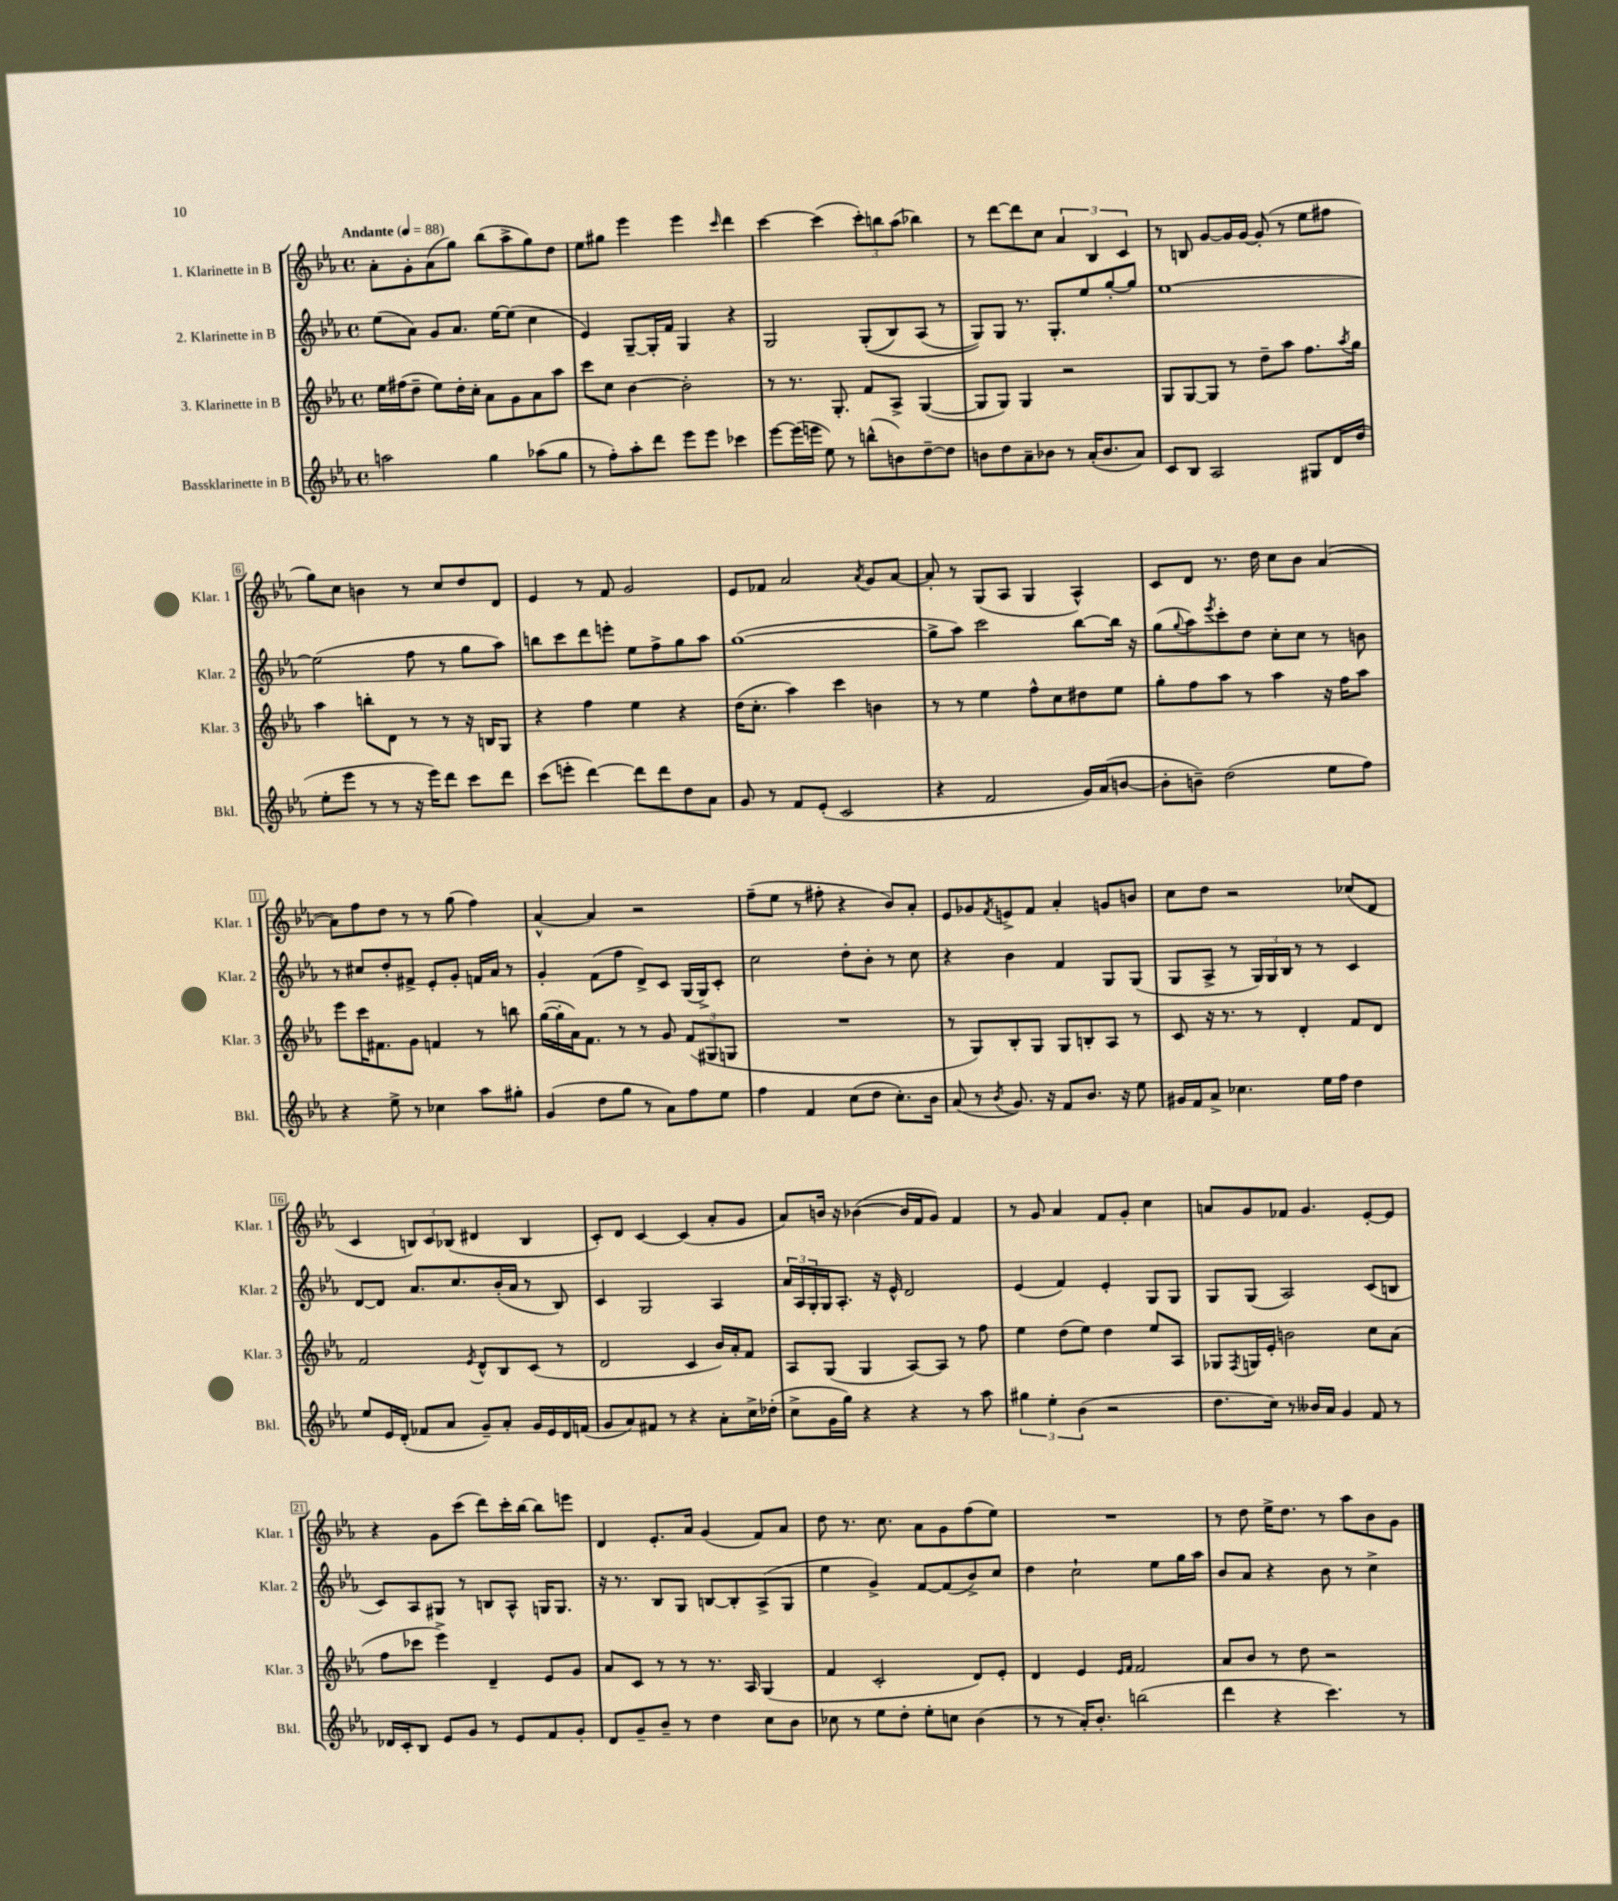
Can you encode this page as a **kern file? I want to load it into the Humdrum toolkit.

**kern	**kern	**kern	**kern
*part4	*part3	*part2	*part1
*staff4	*staff3	*staff2	*staff1
*I"Bassklarinette in B	*I"3. Klarinette in B	*I"2. Klarinette in B	*I"1. Klarinette in B
*I'Bkl.	*I'Klar. 3	*I'Klar. 2	*I'Klar. 1
*clefG2	*clefG2	*clefG2	*clefG2
*k[b-e-a-]	*k[b-e-a-]	*k[b-e-a-]	*k[b-e-a-]
*M4/4	*M4/4	*M4/4	*M4/4
*met(c)	*met(c)	*met(c)	*met(c)
*MM88	*MM88	*MM88	*MM88
=1	=1	=1	=1
!	!	!	!LO:TX:a:B:t=Andante
2aan\	16ee-\LL	(8ee-\L	8a-'\L
.	(16ff#X\J	.	.
.	8dd~\J	8a-\J)	8g'\
.	8ee-\L)	8g/L	(8a-\
.	16dd'\L	8.a-/J	8gg\J)
.	16cc'\JJ	.	.
4gg\	8a-\L	.	(8bb-\L
.	.	[16ee-\KL	.
.	8g\	(8ee-\J]	8aa-^\
(8aa-X\L	8a-\	4cc\	8gg\)
8gg\J	8aa-\J	.	8dd\J
=2	=2	=2	=2
8r	8ccc\L	4e-/)	8ee-\L
8ff'\L)	8cc\J	.	8gg#X\J
8aa-'\	[4b-\	[8G~/L	4eee-\
8ddd\J	.	16G'/L]	.
.	.	16f/JJ	.
8eee-\L	2b-'\]	4G/	4eee-\
8eee-\J	.	.	.
.	.	.	16qqccc/
4ccc-X\	.	4r	4ddd\
=3	=3	=3	=3
[8eee-\L	8r	2G/	[4ccc\
(16eee-\L]	8.r	.	.
16eeen\JJ	.	.	.
8ee-\)	.	.	(4ccc\]
.	8.G'/	.	.
8r	.	.	.
(8bbn^^\L	8f/L	((8G'/L	12ccc'\L)
.	.	.	12bbn\
8bn\)	8A-^/J	8B-/)	.
.	.	.	(12aa-\J
[8dd~\	([4G/	(8A-/J	4bb-X\)
8dd\J]	.	8r	.
=4	=4	=4	=4
8bn\L	8G/L]	8G/L))	8r
8dd\	8G/J)	8G/J	[8ddd\L
8a-~\	4G/	8.r	8ddd\]
8b-X\J	.	.	8cc\J
.	.	8.G'/L	.
8r	2r	.	6a-/
(16a-'/KL	.	8ee-/	.
.	.	.	6B-/
8.b-/	.	.	.
.	.	[8gg'/	.
.	.	.	6c/
8a-/J)	.	8gg/J]	.
=5	=5	=5	=5
8c/L	8G/L	[1ee-	8r
8B-/J	[8G/	.	8Bn/
2A-/	8G/J]	.	[8g/L
.	8r	.	16g/L]
.	.	.	[16g/JJ
.	8dd~\L	.	(8g'/]
.	8aa-\J	.	8r
8G#X/L	8.ff\L	.	8ee-\L
16d/L	.	.	8ff#X\J
.	8qaa-/	.	.
(16dd/JJ	16gg\Jk	.	.
!!LO:LB:g=z
=6	=6	=6	=6
8ee-'\L	4aa-\	(2ee-\]	8gg\L)
8eee-\J	.	.	8cc\J
8r	8bbn'\L	.	4bn\
8r	8d\J	.	.
16r	8r	8ff\	8r
16eee-\KL)	.	.	.
8ddd\J	8r	8r	8cc/L
8ccc\L	16r	8gg\L	8dd/
.	16Bn/KL	.	.
8ddd\J	8G/J	8aa-\J)	8d/J
=7	=7	=7	=7
(8ccc\L	4r	8bbn\L	4e-/
8eeen'\J	.	8ccc\	.
[4ddd\)	4ff\	8ddd\	8r
.	.	8eeen'\J	8f/
8ddd\L]	4ee-\	8ee-\L	2g/
8ddd\	.	8ff^\	.
8dd\	4r	8gg\	.
8a-\J	.	8aa-\J	.
=8	=8	=8	=8
8g/	(16dd\KL	([1gg	8e-/L
.	8.cc'\J	.	.
8r	.	.	8f-X/J
8f/L	4aa-\)	.	2a-/
(8e-'/J	.	.	.
2c/	4ccc\	.	.
.	.	.	8qa-/
.	4bn\	.	8g/L
.	.	.	[8a-/J
=9	=9	=9	=9
4r	8r	8gg^\L]	8a-'/]
.	8r	8aa-\J)	8r
2f/	4ee-\	2ccc\	(8G/L
.	.	.	8A-/J
.	8ff^^\L	.	4G/
.	8cc\	.	.
16g/LL)	8dd#X\	[8bb-\L	4A-^^/)
(16a-/J	.	.	.
[8bn/J	8ee-\J	16bb-\Jk]	.
.	.	16r	.
=10	=10	=10	=10
8b'\L]	8gg'\L	(8gg\L	8c/L
.	.	8qqgg/	.
8bn~\J)	8ff\	8aa-\)	8d/J
.	.	8qeee-/	.
(2dd\	8aa-\J	8ccc'\	8.r
.	8r	8dd\J	.
.	.	.	16dd\
.	4aa-\	8cc'\L	8cc\L
.	.	8cc\J	8b-\J
8ee-\L	16r	8r	([4a-/
.	16ff\KL	.	.
8ff\J)	8aa-\J	8bn\	.
!!LO:LB:g=z
=11	=11	=11	=11
4r	8eee-\L	8r	8a-\L])
.	16ccc\K	8cc#X/L	8ff\
.	8.f#X\	.	.
8ee-^\	.	8dd'/	8dd\J
8r	8g\J	8f#X^/J	8r
4cc-X\	4fn/	8e-'/L	8r
.	.	8g'/J	(8gg\
8aa-\L	8r	16fn/LL	4ff\)
.	.	16a-/JJ	.
8gg#X'\J	8bbn\	8r	.
=12	=12	=12	=12
(4g/	([16gg\LL	4g'/	[4a-^^/
.	16gg'\]	.	.
.	16a-\J)	.	.
.	8.f\J	.	.
8dd\L	.	(8f\L	4a-/]
8gg\J	8r	8ff\J	.
8r	8r	8d^/L)	2r
8a-\L)	8g/	8c/J	.
8ff\	(12f/L	(16G/LL	.
.	.	16G^/J)	.
.	12G#X/	.	.
8ee-\J	.	8c'/J	.
.	12Gn/J	.	.
=13	=13	=13	=13
4ff\	1r	2cc\	(8ff~\L
.	.	.	8ee-\J
4f/	.	.	8r
.	.	.	8ff#X'\
(8cc\L	.	8dd'\L	4r
8dd\J	.	8b-'\J	.
8.cc'\L)	.	8r	8b-/L)
.	.	8cc\	8a-'/J
16b-\Jk	.	.	.
=14	=14	=14	=14
(8a-/	8r	4r	8e-/L
8r	8G/L)	.	8g-X/
8qb-/	.	.	8qf/
8.g/)	8B-'/	4b-\	8en^/
.	8G/J	.	8f/J
16r	.	.	.
8f/L	8G/L	4f/	4a-'/
8.b-/J	8Bn'/	.	.
.	8A-/J	8G/L	8gn/L
16r	.	.	.
8ee-\	8r	(8G/J	8bn/J
=15	=15	=15	=15
16g#X/LL	8c/	8G/L	8cc\L
16f/J	.	.	.
8a-^/J	16r	8A-^/J	8dd\J
.	8.r	.	.
4.cc-X\	.	8r	2r
.	8r	24G/LL)	.
.	.	24G/	.
.	.	24B-/JJ	.
.	4d'/	8r	.
16ee-\LL	.	8r	.
16ff\JJ	.	.	.
4dd\	8f/L	4c/	(8cc-X/L
.	8d/J	.	8d/J
!!LO:LB:g=z
=16	=16	=16	=16
8ee-/L	2f/	[8d/L	4c/
16e-/L	.	8d/J]	.
(16d'/JJ	.	.	.
8f-X/L	.	8.a-/L	12Bn/L)
.	.	.	12c/
8a-/J	.	.	.
.	.	.	(12B-X/J
.	.	8.cc/	.
.	8qe-/	.	.
8g~/L)	8d^^/L	.	4d#X/
8a-'/J	8B-/	(16b-'/L	.
.	.	16a-/JJ	.
16g/LL	(8c/J	8r	4B-/
16e-/	.	.	.
16d/	8r	8B-/)	.
(16fn/JJ	.	.	.
=17	=17	=17	=17
8g/L	2d/	4c/	8c'/L)
8a-/)	.	.	8d/J
8f#X/J	.	2G/	[4c/
8r	.	.	.
4r	4c/	.	(4c/]
8a-'\L	16b-/LL)	4A-/	8a-'/L
.	16a-'/J	.	.
16cc^\L	8f/J	.	8g/J
(16dd-X'\JJ	.	.	.
=18	=18	=18	=18
8cc^\L	8A-/L	24a-/LL	8a-/L)
.	.	24A-/	.
.	.	24G'/	.
16g\L	(8G/J	16G/J	16bn/Jk
16gg\JJ)	.	8.A-'/J	16r
4r	4G/	.	([4b-X\
.	.	16r	.
.	.	16e-^^/	.
4r	[8A-/L)	2d/	16b-/LL]
.	.	.	16f/J
.	8A-/J]	.	8g/J)
8r	8r	.	4f/
8aa-\	8ff\	.	.
=19	=19	=19	=19
6gg#X\	4ee-\	(4e-/	8r
.	.	.	8g/
6ee-'\	.	.	.
.	(8dd\L	4f/)	4a-/
(6b-\	.	.	.
.	8ee-\J)	.	.
2r	4dd\	4e-'/	8f/L
.	.	.	8g'/J
.	8ee-/L	8G/L	4cc\
.	8A-/J	8G/J	.
=20	=20	=20	=20
8.dd\L	8G-X/L	8G/L	8an/L
.	8qF/	.	.
.	16Gn/L	(8G/J	8g/
16cc\Jk)	16e-'/JJ	.	.
8r	2bn\	2A-/)	8f-X/J
16b--X/LL	.	.	4.g/
16a-/JJ	.	.	.
4g/	.	.	.
8f/	8cc\L	(8c/L	[8e-'/L
8r	(8a-\J	8Bn/J	8e-/J]
!!LO:LB:g=z
=21	=21	=21	=21
16d-X/LL	8ff\L	8c/L)	4r
16c'/J	.	.	.
8B-/J	8ccc-X\J	8A-/	.
8e-/L	4eee-^\)	8G#X/J	8g\L
8g/J	.	8r	(8ccc\J
8r	4d~/	8Bn/L	8ddd\L)
8e-/L	.	8A-^^/J	16ccc'\L
.	.	.	[16bb-\JJ
8f/	8e-/L	16Gn/KL	8bb-\L]
.	.	8.G/J	.
8g'/J	8g/J	.	8eeen\J
=22	=22	=22	=22
8d/L	8a-/L	16r	4d/
.	.	8.r	.
8g~/	8c/J	.	.
8b-~/J	8r	8B-/L	8.e-'/L
8r	8r	8G/J	.
.	.	.	16a-/Jk
4dd\	8.r	[8Bn/L	(4g/
.	.	8B'/]	.
.	16A-/	.	.
8cc\L	(4G/	(8A-^/	8f/L)
8b-\J	.	8G/J	8a-/J
=23	=23	=23	=23
8cc-X\	4f/	4ee-\	8dd\
8r	.	.	8.r
8ee-\L	2c'/	4g^/)	.
.	.	.	8.cc\
8dd'\J	.	.	.
8ee-'\L	.	[8f/L	8a-\L
8ccn\J	.	(8f/]	8g\
(4b-\	8d/L)	8b-^/)	(8ff\
.	8e-'/J	8cc/J	8ee-\J)
=24	=24	=24	=24
8r	4d/	4dd\	1r
8r	.	.	.
16a-'/KL)	4e-/	2cc`\	.
8.b-'/J	.	.	.
.	16qqe-/LL	.	.
.	16qqf/JJ	.	.
(2bbn\	2f/	.	.
.	.	8ee-\L	.
.	.	16gg\L	.
.	.	16aa-\JJ	.
=25	=25	=25	=25
4ddd\	8a-/L	8b-/L	8r
.	8b-/J	8a-/J	8dd\
4r	8r	4r	16ee-^\KL
.	.	.	8.dd\J
.	8dd\	.	.
4.ccc\)	2r	8b-\	8r
.	.	8r	8aa-\L
.	.	4cc^\	8b-\
8r	.	.	8g\J
==	==	==	==
*-	*-	*-	*-
